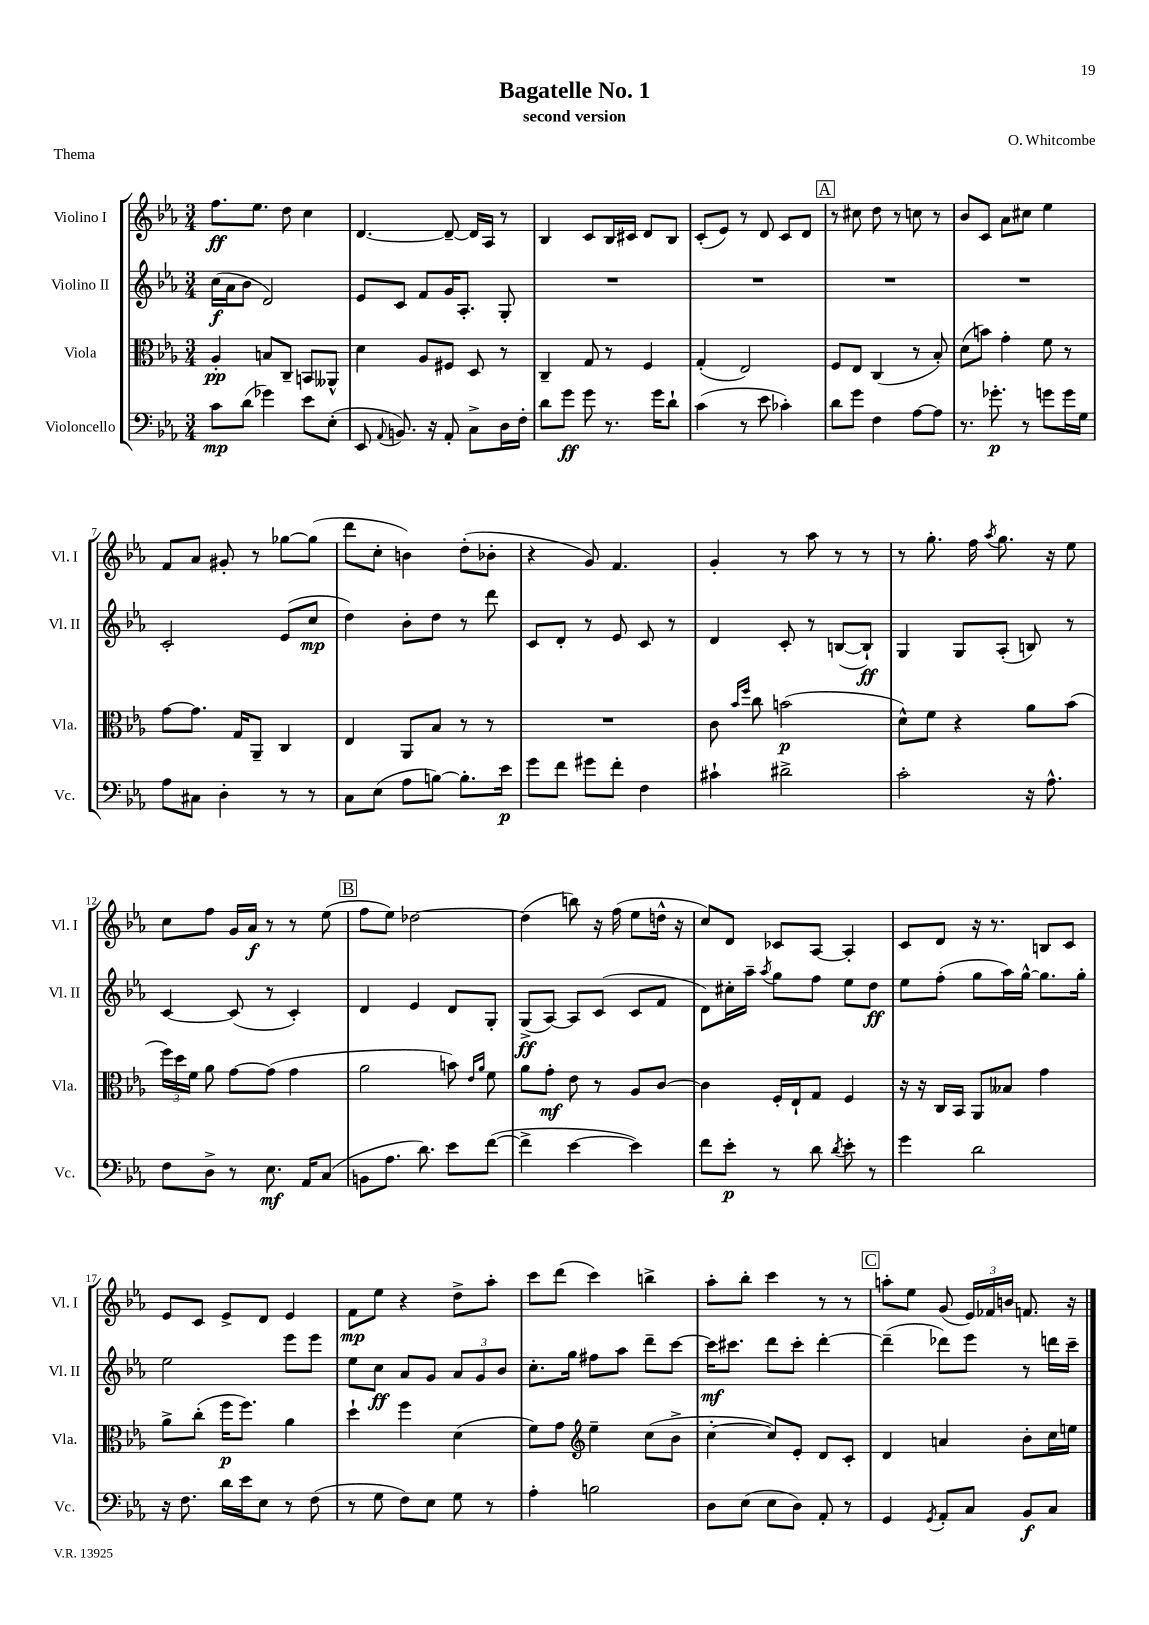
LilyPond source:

\header { title = "Bagatelle No. 1" composer = "O. Whitcombe" subtitle = "second version" piece = "Thema" }
<<
\new StaffGroup <<
\new Staff = "s0" \with { instrumentName = "Violino I" shortInstrumentName = "Vl. I" } {
    \clef treble \key ees \major \numericTimeSignature \time 3/4
    \autoBeamOff f''8.[\ff ees''8.] d''8 c''4 |
    d'4.~ d'8~-- d'16[ aes16] r8 |
    bes4 c'8[ bes16 cis'16] d'8[ bes8] |
    c'8[-.( ees'8]) r8 d'8 c'8[ d'8] |
    \mark \markup { \box "A" } r8 cis''8 d''8 r8 c''8 r8 |
    bes'8[ c'8] aes'8[ cis''8] ees''4 |
    f'8[ aes'8] gis'8-. r8 ges''8[~ ges''8]( |
    d'''8[ c''8]-. b'4) d''8[-.( bes'8]-. |
    r4 g'8) f'4. |
    g'4-. r8 aes''8 r8 r8 |
    r8 g''8.-. f''16 \acciaccatura { aes''8 } g''8. r16 ees''8 |
    c''8[ f''8] g'16[ aes'16]\f r8 r8 ees''8( |
    \mark \markup { \box "B" } f''8[ ees''8]) des''2~ |
    des''4( b''8) r16 f''16( ees''8[ d''16]-^ r16 |
    c''8[) d'8] ces'8[ aes8]~ aes4-. |
    c'8[ d'8] r16 r8. b8[ c'8] |
    ees'8[ c'8] ees'8[-> d'8] ees'4 |
    f'8[\mp ees''8] r4 d''8[-> aes''8]-. |
    c'''8[ d'''8]( c'''4) b''4-> |
    aes''8[-. bes''8]-. c'''4 r8 r8 |
    \mark \markup { \box "C" } a''8[-. ees''8] g'8( \tuplet 3/2 { ees'16[) fes'16 b'16] } f'8. r16 \bar "|." |
}
\new Staff = "s1" \with { instrumentName = "Violino II" shortInstrumentName = "Vl. II" } {
    \clef treble \key ees \major \numericTimeSignature \time 3/4
    \autoBeamOff c''16[\f( aes'16 bes'8] d'2) |
    ees'8[ c'8] f'8[ g'16 aes8.]-. g8-. |
    R2. |
    R2. |
    \mark \markup { \box "A" } R2. |
    R2. |
    c'2-. ees'8[( c''8]\mp |
    d''4) bes'8[-. d''8] r8 d'''8 |
    c'8[ d'8]-. r8 ees'8 c'8 r8 |
    d'4 c'8-. r8 b8[~( b8]-!\ff) |
    g4 g8[ aes8]-.( b8) r8 |
    c'4~ c'8( r8 c'4-.) |
    \mark \markup { \box "B" } d'4 ees'4 d'8[ g8]-. |
    g8[->\ff( aes8]~) aes8[ c'8]( c'8[ f'8] |
    d'8[) cis''16-. aes''16]-- \acciaccatura { aes''8 } g''8[ f''8] ees''8[ d''8]\ff |
    ees''8[ f''8]-.( g''8[ aes''16) g''16]~-^ g''8.[ g''16]-. |
    ees''2 ees'''8[ ees'''8] |
    ees''8[ c''8]\ff aes'8[ g'8] \tuplet 3/2 { aes'8[ g'8 bes'8] } |
    c''8.[-. g''16] fis''8[ aes''8] d'''8[-- c'''8]~ |
    c'''16[\mf cis'''8.] d'''8[ cis'''8]-. d'''4~-. |
    \mark \markup { \box "C" } d'''4--( des'''8[) ees'''8] r8 d'''16[ c'''16]-- \bar "|." |
}
\new Staff = "s2" \with { instrumentName = "Viola" shortInstrumentName = "Vla." } {
    \clef alto \key ees \major \numericTimeSignature \time 3/4
    \autoBeamOff aes4-.\pp b8[ c8]-- b,8[ aeses,8]-^ |
    d'4 aes8[ fis8] d8 r8 |
    c4-- g8 r8 f4 |
    g4-.( ees2) |
    \mark \markup { \box "A" } f8[ ees8] c4( r8 bes8-.) |
    d'8[( b'8]) g'4-. f'8 r8 |
    g'8[~ g'8.] g16[ aes,8]-- c4 |
    ees4 aes,8[ bes8] r8 r8 |
    R2. |
    c'8 \grace { bes'16[ f''16] } c''8 b'2\p( |
    d'8[-^) f'8] r4 aes'8[ bes'8]( |
    \tuplet 3/2 { f''16[) d''16 f'16] } aes'8 g'8[~ g'8]( g'4 |
    \mark \markup { \box "B" } aes'2 b'8) \grace { ees'16[ aes'16] } f'8 |
    aes'8[ g'8]-.\mf ees'8 r8 aes8[ c'8]~ |
    c'4 f16[-. ees16-! g8] f4 |
    r16 r16 c16[ bes,16] aes,8[ beses8] g'4 |
    aes'8[-> c''8]-.( f''16[\p f''8.]) aes'4 |
    d''4-! f''4 d'4( |
    f'8[) g'8] \clef treble ees''4-- c''8[( bes'8]-> |
    c''4~-. c''8[) ees'8]-. d'8[ c'8]-. |
    \mark \markup { \box "C" } d'4 a'4 bes'8[-. c''16 e''16] \bar "|." |
}
\new Staff = "s3" \with { instrumentName = "Violoncello" shortInstrumentName = "Vc." } {
    \clef bass \key ees \major \numericTimeSignature \time 3/4
    \autoBeamOff c'8[\mp d'8]( ges'4) ees'8[ ees8]-.( |
    ees,8 \appoggiatura { aes,8 } b,8.) r16 aes,8-. c8[-> d16 f16]-. |
    d'8[ g'8]\ff g'8 r8. g'16[ d'8]-! |
    c'4( r8 ees'8 ces'4-.) |
    \mark \markup { \box "A" } d'8[ g'8] f4 aes8[~ aes8] |
    r8. ges'8.-.\p r8 g'8[ g'16 g16] |
    aes8[ cis8] d4-. r8 r8 |
    c8[ ees8]( aes8[ b8]~) b8.[-. ees'16]\p |
    g'8[ f'8] gis'8[ f'8]-. f4 |
    cis'4-! dis'2-> |
    c'2-. r16 aes8.-^ |
    f8[ d8]-> r8 ees8.\mf aes,16[ c8]( |
    \mark \markup { \box "B" } b,8[ aes8.] d'8.) ees'8[ f'8]~( |
    f'4-> ees'4~ ees'4) |
    f'8[ ees'8]-.\p r8 d'8 \acciaccatura { d'8 } ees'8-. r8 |
    g'4 d'2 |
    r16 f8. d'16[ ees'16 ees8] r8 f8( |
    r8 g8 f8[) ees8] g8 r8 |
    aes4-. b2 |
    d8[ ees8]( ees8[ d8]) aes,8-. r8 |
    \mark \markup { \box "C" } g,4 \acciaccatura { g,8 } aes,8[-. c8] bes,8[\f c8] \bar "|." |
}
>>
>>
